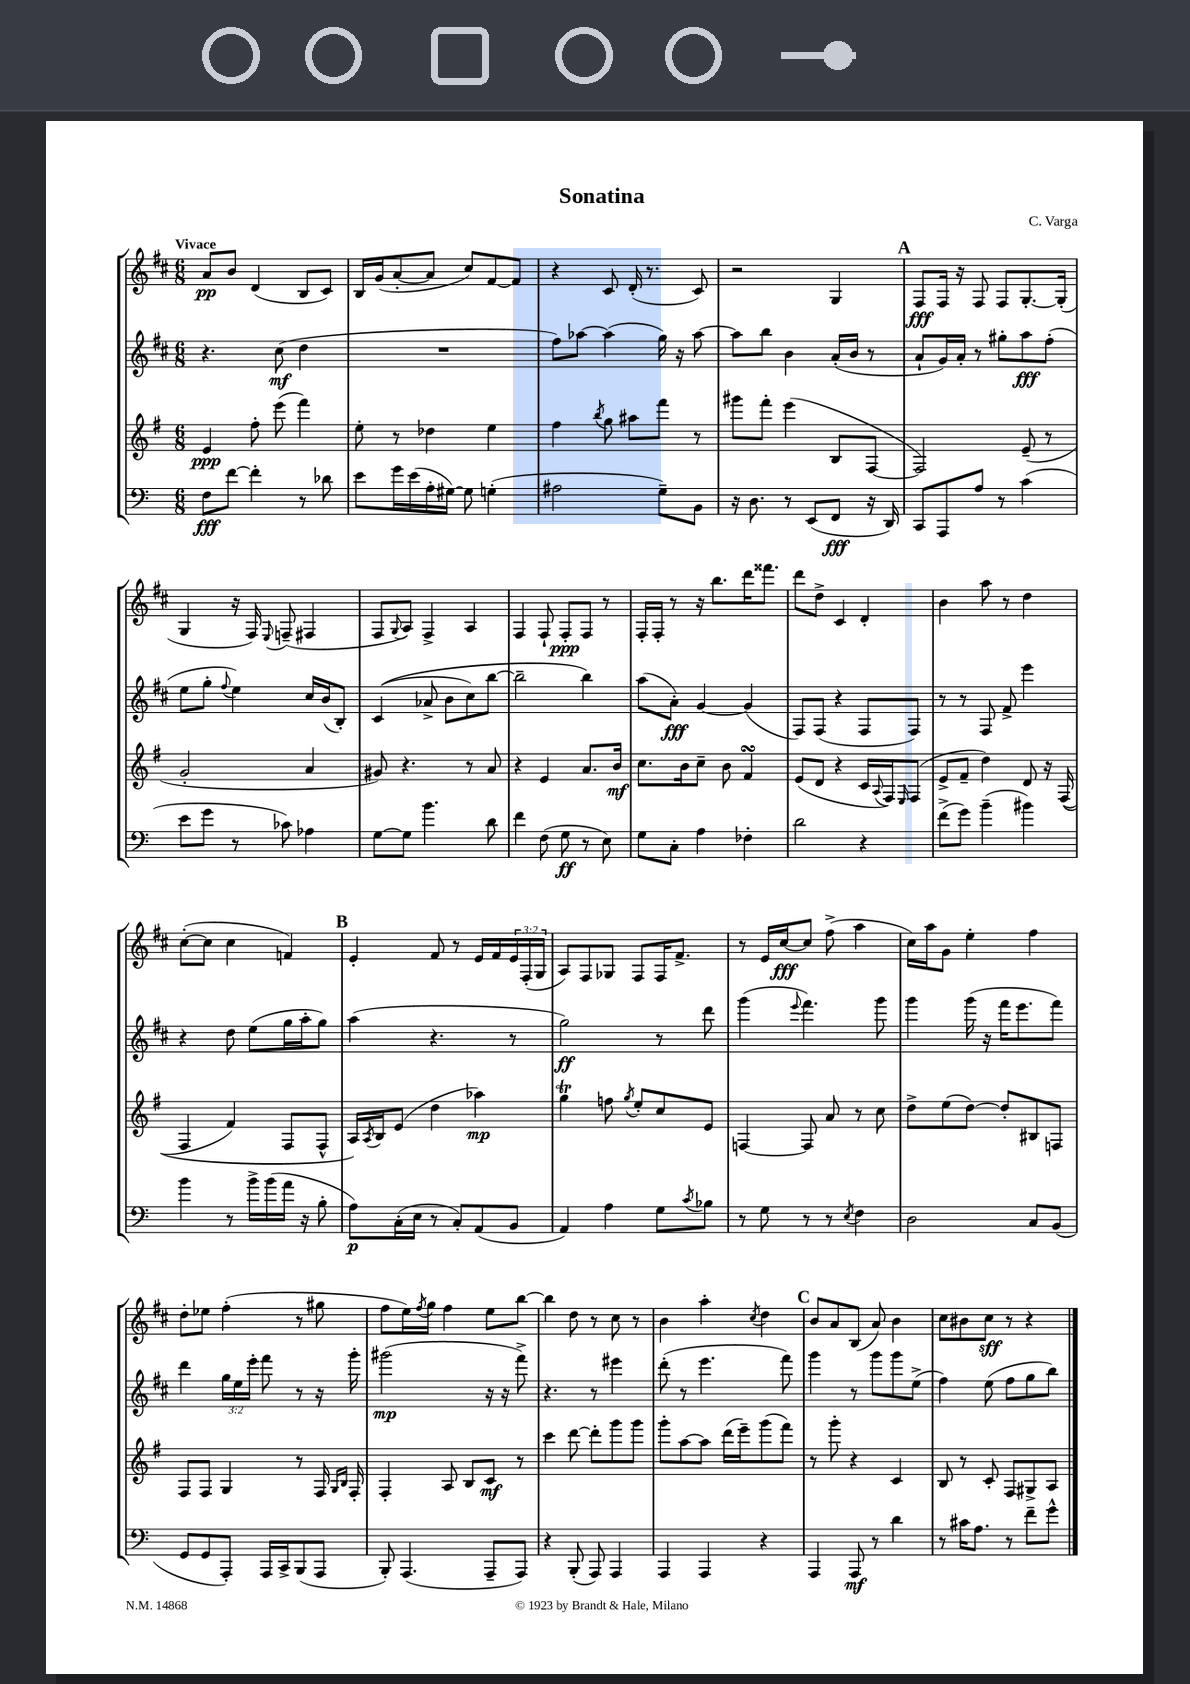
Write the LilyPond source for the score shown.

\header { title = "Sonatina" composer = "C. Varga" }
<<
\new StaffGroup <<
\new Staff = "s0" {
    \clef treble \key d \major \numericTimeSignature \time 6/8 \override Staff.TupletNumber.text = #tuplet-number::calc-fraction-text \tempo "Vivace"
    a'8\pp b'8 d'4( b8 cis'8) |
    b16 g'16( a'8~-. a'8 cis''8) fis'8~ fis'8 |
    r4 cis'8 d'16-.( r8. cis'8) |
    r2 g4 |
    \mark \markup { \bold "A" } fis8\fff fis16 r16 fis8 fis8 g8.~-. g16-.( |
    g4 r16 fis16) \appoggiatura { e8 } f8--( fis4 |
    fis8 \appoggiatura { g8 } a8) fis4-> a4 |
    fis4 fis8-! fis8-.\ppp fis8 r8 |
    fis16-. fis16-. r8 r16 b''8. d'''16 fisis'''8. |
    d'''8 d''8-> cis'4 d'4-. |
    b'4 a''8 r8 d''4 |
    cis''8~-.( cis''8 cis''4 f'4) |
    \mark \markup { \bold "B" } e'4-. fis'8 r8 e'16 fis'16 \tuplet 3/2 { e'16 fis16-.( g16 } |
    a8) fis8 ges8 fis8 fis16 fis'8.-> |
    r8 e'16 cis''16~\fff cis''8 fis''8->( a''4 |
    cis''16) a''16 g'8 e''4-. fis''4 |
    d''8-. ees''8 fis''4-.( r8 gis''8 |
    fis''8 e''16) \acciaccatura { fis''8 } g''16 fis''4 e''8 b''8~ |
    b''4 d''8 r8 cis''8 r8 |
    b'4 a''4-. \acciaccatura { cis''8 } d''4 |
    \mark \markup { \bold "C" } b'8 a'8 b8( a'8) b'4 |
    cis''8 bis'8 cis''8\sff r8 r4 \bar "|." |
}
\new Staff = "s1" {
    \clef treble \key d \major \numericTimeSignature \time 6/8 \override Staff.TupletNumber.text = #tuplet-number::calc-fraction-text
    r4. cis''8\mf( d''4 |
    R2. |
    fis''8) aes''8~ aes''4( g''16) r16 aes''8~ |
    aes''8 b''8 b'4 a'16-.( b'16 r8 |
    \mark \markup { \bold "A" } a'8-! g'16) a'16-. r8 gis''8-. a''8\fff fis''8-.( |
    e''8 g''8-. \appoggiatura { fis''8 } e''4) cis''16 b'16( b8-.) |
    cis'4(\( aes'8-> b'8 cis''8) b''8~ |
    b''2-- b''4\) |
    a''8( a'8-.\fff) g'4~ g'4( |
    fis8) fis8( r4 fis8 fis8) |
    r8 r8 fis8 fis'8-> e'''4 |
    r4 d''8 e''8( g''16 a''16-. g''8) |
    \mark \markup { \bold "B" } a''4( r4. r8 |
    g''2\ff) r8 d'''8 |
    g'''4( \appoggiatura { e'''8 } fis'''4.) g'''8 |
    g'''4 g'''16( r16 fis'''16 e'''8. fis'''8) |
    d'''4 \tuplet 3/2 { g''16 e''16 e'''16-. } fis'''8 r8 r16 g'''16-. |
    gis'''2\mp( r16 r16 fis'''8->) |
    r4. r8 eis'''4 |
    d'''8-.( r8 e'''4. fis'''8) |
    \mark \markup { \bold "C" } g'''4 r8 g'''8 g'''8 e''8->( |
    fis''4) e''8( fis''8 g''8 b''8) \bar "|." |
}
\new Staff = "s2" {
    \clef treble \key g \major \numericTimeSignature \time 6/8
    e'4\ppp fis''8-. e'''8( fis'''4) |
    e''8-. r8 des''4 e''4 |
    fis''4 \acciaccatura { b''8 } g''8 ais''8 fis'''8 r8 |
    gis'''8 fis'''8-. e'''4( b8 fis8~ |
    \mark \markup { \bold "A" } fis2) e'8--( r8 |
    g'2-. a'4 |
    gis'8) r4. r8 a'8 |
    r4 e'4 a'8. b'16\mf |
    c''8. b'16 c''8-- b'8 fis'4\turn |
    e'8( d'8 r4 c'16 \appoggiatura { a8 } fis16) \grace { e16 } fis8( |
    e'8-> fis'8-- d''4) d'8 r16 fis16(\( |
    fis4 fis'4) fis8 fis8-^ |
    \mark \markup { \bold "B" } a16\) \acciaccatura { a8 } b16 e'8( d''4 aes''4\mp) |
    g''4\trill f''8 \acciaccatura { g''8 } e''8-. c''8 e'8 |
    f4~ f8 a'8 r8 c''8 |
    d''8-> e''8( d''8~) d''8-. bis8 f8 |
    fis8 fis8 g4 r8 fis16 \grace { g16 b16 } fis16-. |
    fis4-. a8 b8 c'8\mf r8 |
    c'''4 d'''8~ d'''8-. g'''8 g'''8 |
    g'''8-. a''8~ a''8 d'''16( e'''16--) g'''8( fis'''8) |
    \mark \markup { \bold "C" } r8 g'''8-. r4 c'4 |
    b8 r8 c'8-. fis8 gis8-> a8 \bar "|." |
}
\new Staff = "s3" {
    \clef bass \key c \major \numericTimeSignature \time 6/8
    f8\fff f'8~ f'4-. r8 des'8 |
    e'8 g'16 e'16( a16-. gis16~) gis8 g4-.( |
    ais2 g8--) b,8 |
    r16 d8. r8 e,8( f,8\fff r16 d,16) |
    \mark \markup { \bold "A" } c,8 a,,8 a8 r8 c'4( |
    e'8 g'8 r8 ces'8) aes4 |
    g8~ g8 b'4. d'8 |
    f'4 f8( g8\ff r8 e8) |
    g8 c8-. a4 fes4-. |
    d'2 r4 |
    f'8->( g'8) b'4--( bis'4) |
    b'4 r8 b'16-> b'16( a'16 r16 b8-. |
    \mark \markup { \bold "B" } a8\p) c16-.( e16 r8 c8-.) a,8( b,8 |
    a,4) a4 g8 \acciaccatura { c'8 } bes8 |
    r8 g8 r8 r8 \acciaccatura { e8 } f4 |
    d2 c8 b,8( |
    g,8 g,8 a,,8-.) a,,16 c,16-> b,,8( a,,8 |
    b,,8-.) a,,4.( a,,8-- a,,8) |
    r4 b,,8-.( a,,8) a,,4 |
    a,,4 a,,4 r4 |
    \mark \markup { \bold "C" } a,,4 a,,8\mf r8 d'4 |
    r8 cis'16 a8. r8 f'8-- g'8-^ \bar "|." |
}
>>
>>
\layout { \context { \Score \remove "Bar_number_engraver" } }
